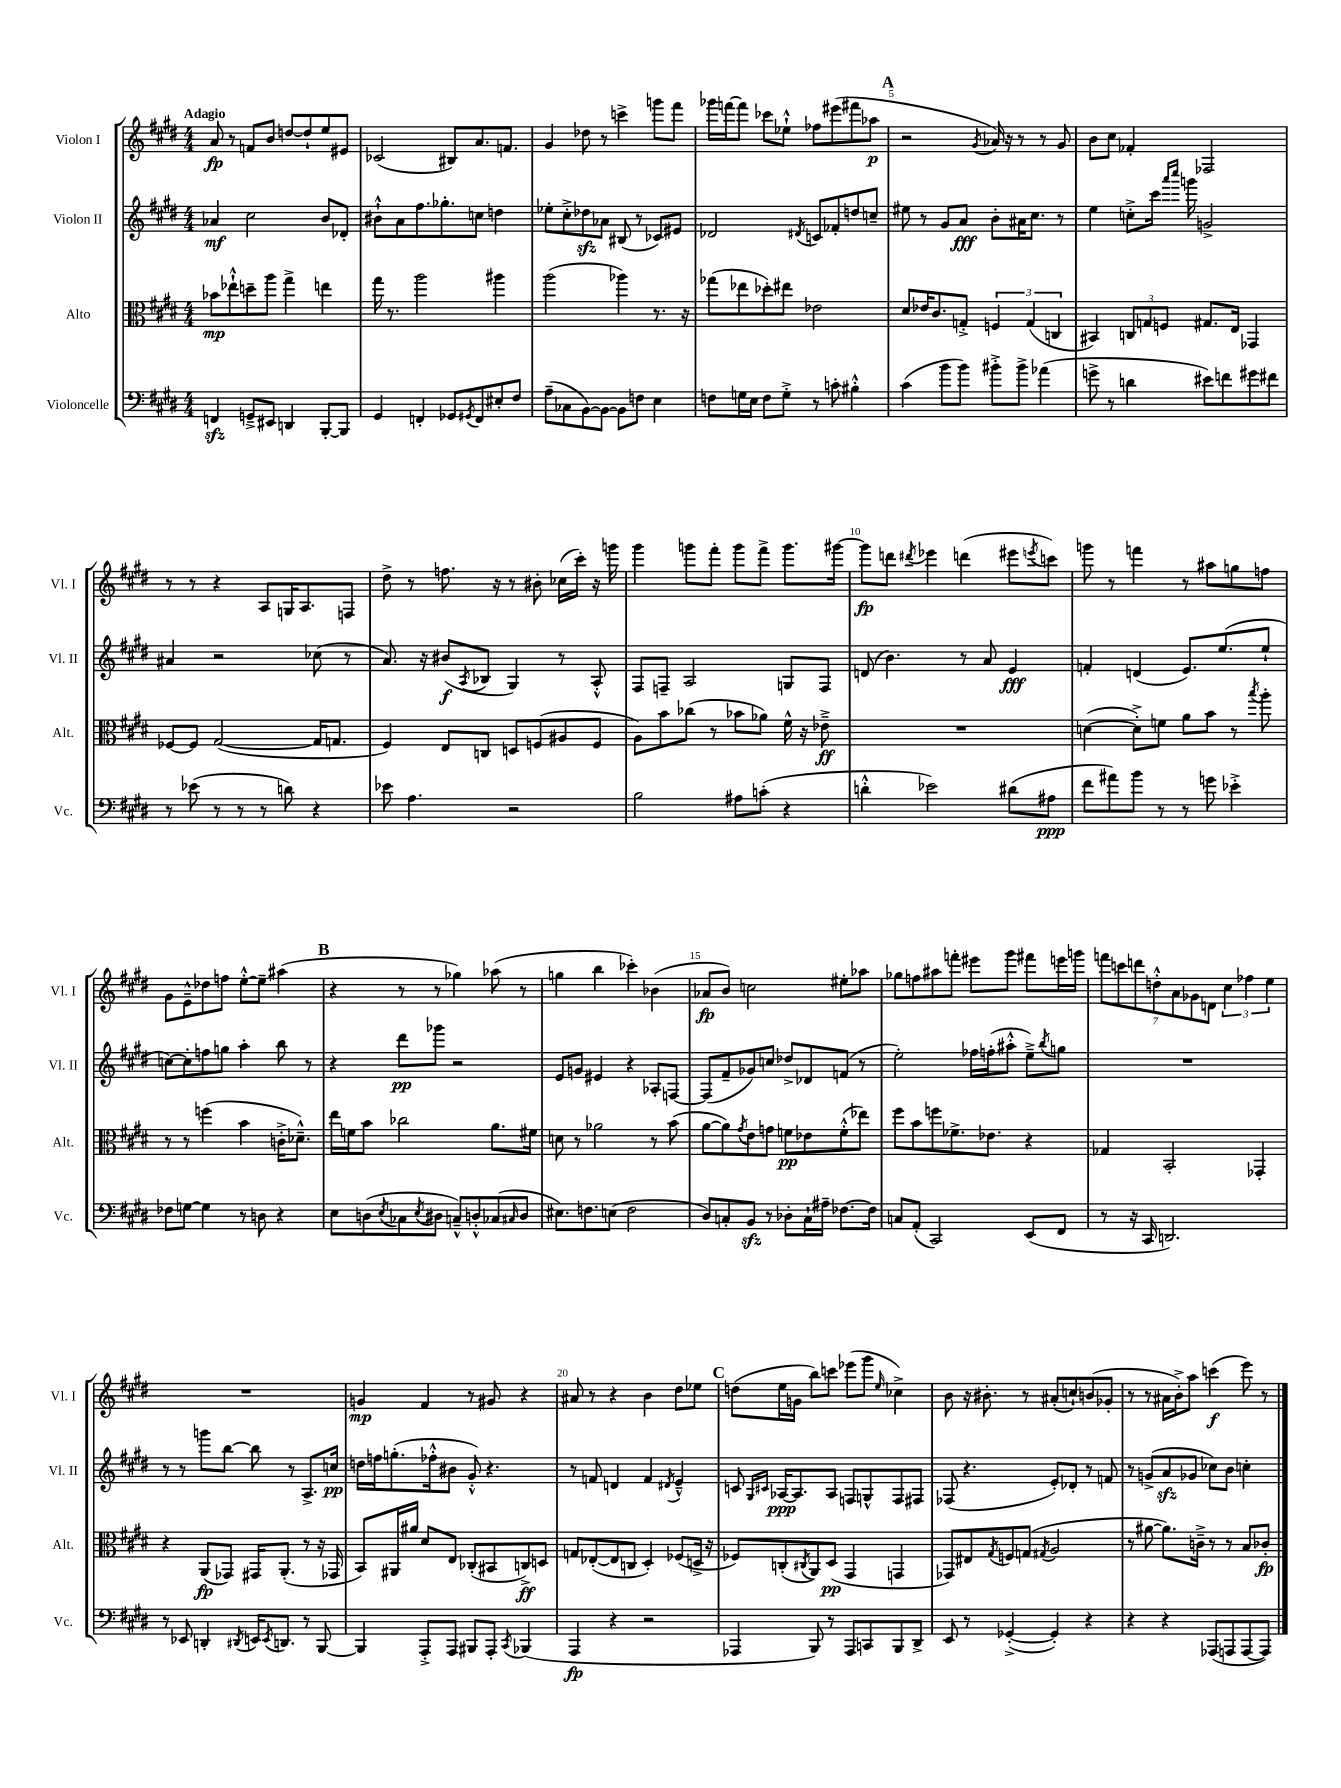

**kern	**dynam	**kern	**dynam	**kern	**dynam	**kern	**dynam
*part4	*part4	*part3	*part3	*part2	*part2	*part1	*part1
*staff4	*staff4	*staff3	*staff3	*staff2	*staff2	*staff1	*staff1
*I"Violoncelle	*	*I"Alto	*	*I"Violon II	*	*I"Violon I	*
*I'Vc.	*	*I'Alt.	*	*I'Vl. II	*	*I'Vl. I	*
*clefF4	*	*clefC3	*	*clefG2	*	*clefG2	*
*k[f#c#g#d#]	*	*k[f#c#g#d#]	*	*k[f#c#g#d#]	*	*k[f#c#g#d#]	*
*M4/4	*	*M4/4	*	*M4/4	*	*M4/4	*
=1	=1	=1	=1	=1	=1	=1	=1
!	!	!	!	!	!	!LO:TX:a:B:t=Adagio	!
4FFnzz/	.	8b-X\L	mp	4a-X/	mf	8a/	fp
.	.	8ee-X`^^\	.	.	.	8r	.
8GGn~^/L	.	8ddn~\	.	2cc#\	.	8fn/L	.
8EE#X/J	.	8aa\J	.	.	.	8b/J	.
4DDn/	.	4gg#^\	.	.	.	[8ddn/L	.
.	.	.	.	.	.	8dd`/]	.
[8BBB'/L	.	4een\	.	8b/L	.	8ee/	.
8BBB/J]	.	.	.	8d-X'/J	.	8e#X/J	.
=2	=2	=2	=2	=2	=2	=2	=2
4GG#/	.	16gg#\	.	8b#X`^^\L	.	(2c-X/	.
.	.	8.r	.	.	.	.	.
.	.	.	.	8a\	.	.	.
4FFn'/	.	2aa\	.	8.ff#\	.	.	.
.	.	.	.	8.gg-X'\	.	.	.
8GG-X/L	.	.	.	.	.	8B#X/L)	.
8qGG#X/	.	.	.	.	.	.	.
8FF/	.	.	.	8ccn\J	.	8.a/	.
8E#X'/	.	4aa#X\	.	4ddn\	.	.	.
.	.	.	.	.	.	8.fn/J	.
8F#/J	.	.	.	.	.	.	.
=3	=3	=3	=3	=3	=3	=3	=3
(8A~\L	.	(2aa\	.	8ee-X'\L	.	4g#/	.
8C-X\	.	.	.	8cc#'^\	.	.	.
[8BB\)	.	.	.	8dd-Xzz\	.	8dd-X\	.
8BB\J_	.	.	.	8a-X\J	.	8r	.
8BB\L]	.	4aa-X\)	.	(8B#X/	.	4cccn^\	.
8Fn\J	.	.	.	8r	.	.	.
4E\	.	8.r	.	8c-X/L)	.	8gggn\L	.
.	.	.	.	8e#X/J	.	8fff#\J	.
.	.	16r	.	.	.	.	.
=4	=4	=4	=4	=4	=4	=4	=4
8Fn\L	.	(8gg-X\L	.	2d-X/	.	16ggg-X\LL	.
.	.	.	.	.	.	[16fffn\J	.
16Gn\L	.	8ee-X\	.	.	.	8fff\J]	.
16E\JJ	.	.	.	.	.	.	.
8F\L	.	8dd-X'\)	.	.	.	8ccc-X\L	.
8G'^\J	.	8ee#X\J	.	.	.	8ee-X`^^\J	.
.	.	.	.	8qd#X/	.	.	.
8r	.	2e-X\	.	8cn/L	.	8ff-X\L	.
8cn'\	.	.	.	8f-X'/	.	(8eee#X\	.
4B#X'^^\	.	.	.	8ddn/	.	8fff#X\	.
.	.	.	.	8ccn~/J	.	8aa-X\J	p
!!LO:REH:place=s1:t=A
=5	=5	=5	=5	=5	=5	=5	=5
(4c#\	.	8d#/L	.	8ee#X\	.	2r	.
.	.	16e-X/K	.	8r	.	.	.
.	.	8.c#/	.	.	.	.	.
8b\L	.	.	.	8g#/L	.	.	.
8b\J)	.	8Gn'^/J	.	8a/J	fff	.	.
.	.	.	.	.	.	8qg#/	.
8b#X'^\L	.	6Fn/	.	8b'\L	.	16a-X/)	.
.	.	.	.	.	.	16r	.
8b#^\J	.	.	.	16a#X\K	.	8r	.
.	.	(6G/	.	.	.	.	.
.	.	.	.	8.cc#\J	.	.	.
(4a-X\	.	.	.	.	.	8r	.
.	.	6Cn/	.	.	.	.	.
.	.	.	.	8r	.	8g#/	.
=6	=6	=6	=6	=6	=6	=6	=6
8gn^\	.	4BB#X/)	.	4ee\	.	8b\L	.
8r	.	.	.	.	.	8cc#\J	.
4dn\	.	12Cn/L	.	8ccn'^\L	.	4f-X'/	.
.	.	12Gn/	.	.	.	.	.
.	.	.	.	16ccc#\Jk	.	.	.
.	.	12Fn/J	.	.	.	.	.
.	.	.	.	16qqaaa/LL	.	.	.
.	.	.	.	16qqcccc#/JJ	.	.	.
.	.	.	.	16gggn\	.	.	.
8e#X\L)	.	8.G#X/L	.	2gn^/	.	2F-X/	.
8fn\	.	.	.	.	.	.	.
.	.	16E/Jk	.	.	.	.	.
8g#X\	.	4GG-X/	.	.	.	.	.
8f#X\J	.	.	.	.	.	.	.
!!LO:LB:g=z
=7	=7	=7	=7	=7	=7	=7	=7
8r	.	[8F-X/L	.	4a#X/	.	8r	.
(8e-X\	.	8F-/J]	.	.	.	8r	.
8r	.	([2G#/	.	2r	.	4r	.
8r	.	.	.	.	.	.	.
8r	.	.	.	.	.	8A/L	.
8dn\)	.	.	.	.	.	16Gn/K	.
.	.	.	.	.	.	8.A/	.
4r	.	16G#/KL]	.	(8cc-X\	.	.	.
.	.	8.Gn/J	.	.	.	.	.
.	.	.	.	8r	.	8Fn/J	.
=8	=8	=8	=8	=8	=8	=8	=8
8e-X\	.	4F#/)	.	8.a/)	.	8dd#^\	.
4.A\	.	.	.	.	.	8r	.
.	.	.	.	16r	.	.	.
.	.	8E/L	.	(8b#X/L	f	8.ffn\	.
.	.	.	.	8qA/	.	.	.
.	.	8Cn/J	.	8B-X/J	.	.	.
.	.	.	.	.	.	16r	.
2r	.	8Dn/L	.	4G#/)	.	8r	.
.	.	(8Fn/	.	.	.	8b#X'\	.
.	.	8A#X/	.	8r	.	(16cc-X\LL	.
.	.	.	.	.	.	16ccc#'\JJ)	.
.	.	8F/J	.	8A'^^/	.	16r	.
.	.	.	.	.	.	16gggn\	.
=9	=9	=9	=9	=9	=9	=9	=9
2B\	.	8A\L)	.	8F#/L	.	4ggg#\	.
.	.	8b\	.	8Fn~/J	.	.	.
.	.	(8cc-X\J	.	2A/	.	8gggn\L	.
.	.	8r	.	.	.	8fff#'\J	.
8A#X\L	.	8b-X\L	.	.	.	8ggg\L	.
(8cn'\J	.	8a-X\J)	.	.	.	8fff#^\J	.
4r	.	16f#^^\	.	8Gn/L	.	8.ggg\L	.
.	.	16r	.	.	.	.	.
.	.	8e-X~^\	ff	8F/J	.	.	.
.	.	.	.	.	.	[16ggg#X\Jk	.
=10	=10	=10	=10	=10	=10	=10	=10
4dn'^^\	.	1r	.	(8dn/	.	8ggg#\L]	fp
.	.	.	.	4.b\)	.	8dddn\J	.
.	.	.	.	.	.	8qddd#X/	.
2e-X\)	.	.	.	.	.	4eee-X\	.
.	.	.	.	8r	.	(4dddn\	.
.	.	.	.	8a/	.	.	.
(8d#X\L	.	.	.	4e/	fff	8eee#X\L	.
.	.	.	.	.	.	8qeeen/	.
8A#X\J	ppp	.	.	.	.	8cccn\J)	.
=11	=11	=11	=11	=11	=11	=11	=11
8f#\L	.	([4dn\	.	4fn'/	.	8gggn\	.
8a#X\)	.	.	.	.	.	8r	.
8b\J	.	8d'^\L])	.	(4dn/	.	4fffn\	.
8r	.	8fn\J	.	.	.	.	.
8r	.	8a\L	.	8.e/L)	.	8r	.
8gn\	.	8b\J	.	.	.	8aa#X\L	.
.	.	.	.	(8.ee/	.	.	.
4e-X'^\	.	8r	.	.	.	8ggn\	.
.	.	8qbb/	.	.	.	.	.
.	.	8aa'\	.	8ee`/J	.	8ffn\J	.
!!LO:LB:g=z
=12	=12	=12	=12	=12	=12	=12	=12
8F-X\L	.	8r	.	[8ccn\L)	.	8g#\L	.
[8Gn\J	.	8r	.	8cc'\]	.	8e~^^\	.
4G\]	.	(4ffn\	.	8ffn\	.	8dd-X\	.
.	.	.	.	8ggn\J	.	8ffn\J	.
8r	.	4b\	.	4aa'\	.	[8ee'^^\L	.
8Dn\	.	.	.	.	.	8ee~\J]	.
4r	.	16cn'^\KL	.	8bb\	.	(4aa#X\	.
.	.	8.d-X~^^\J)	.	.	.	.	.
.	.	.	.	8r	.	.	.
!!LO:REH:place=s1:t=B
=13	=13	=13	=13	=13	=13	=13	=13
8E\L	.	16ee\LL	.	4r	.	4r	.
.	.	16fn\J	.	.	.	.	.
(8Dn\	.	8b\J	.	.	.	.	.
8qE/	.	.	.	.	.	.	.
8C-X\	.	2cc-X\	.	8ddd#\L	pp	8r	.
8qE/	.	.	.	.	.	.	.
8D#X\J	.	.	.	8ggg-X\J	.	8r	.
8Cn~^^/L)	.	.	.	2r	.	4gg-X\)	.
8Dn'^^/	.	.	.	.	.	.	.
(8C-X/	.	8.a\L	.	.	.	(8aa-X\	.
16qqC#X/	.	.	.	.	.	.	.
8D/J	.	.	.	.	.	8r	.
.	.	16f#X\Jk	.	.	.	.	.
=14	=14	=14	=14	=14	=14	=14	=14
8.E#X\L)	.	8dn\	.	8e/L	.	4ggn\	.
.	.	8r	.	8gn/J	.	.	.
8.Fn\	.	.	.	.	.	.	.
.	.	2a-X\	.	4e#X/	.	4bb\	.
(8En\J	.	.	.	.	.	.	.
2F\	.	.	.	4r	.	4ccc-X'\)	.
.	.	8r	.	8A-X'/L	.	(4b-X\	.
.	.	(8b\	.	[8Fn/J	.	.	.
=15	=15	=15	=15	=15	=15	=15	=15
8D#/L)	.	[8a\L	.	(8F/L]	.	8a-X/L	fp
8Cn'/	.	8a\])	.	8f#~/	.	8b/J)	.
.	.	8qg#/	.	.	.	.	.
8BBzz/J	.	8e\	.	8g-X/)	.	2ccn\	.
8r	.	8gn\J	.	8ccn/J	.	.	.
8D-X'\L	.	8fn\L	pp	8dd-X^/L	.	.	.
16C`\L	.	8e-X\	.	8d-X/	.	.	.
16A#X~\JJ	.	.	.	.	.	.	.
[8.F-X\L	.	(8f'^^\	.	(8fn/J	.	8ee#X'\L	.
.	.	8ee-X\J)	.	8r	.	8aa-X\J	.
16F-\Jk]	.	.	.	.	.	.	.
=16	=16	=16	=16	=16	=16	=16	=16
8Cn/L	.	8ff#\L	.	2ee'\)	.	8gg-X\L	.
(8AA'/J	.	8b\	.	.	.	8ffn\	.
2CC#/)	.	8ffn\	.	.	.	8aa#X\	.
.	.	8.f-X^\	.	.	.	8fffn'\J	.
.	.	.	.	16ff-X\LL	.	8eee#X\L	.
.	.	8.e-X\J	.	(16ffn'\J	.	.	.
.	.	.	.	8aa#X'^^\J	.	8ggg#\J	.
(8EE/L	.	4r	.	8ee~^\L)	.	8fff#X\L	.
.	.	.	.	8qbb/	.	.	.
8FF#/J	.	.	.	8ggn\J	.	16eeen\L	.
.	.	.	.	.	.	16gggn\JJ	.
=17	=17	=17	=17	=17	=17	=17	=17
8r	.	4G-X/	.	1r	.	14fffn\L	.
.	.	.	.	.	.	14cccn\	.
16r	.	.	.	.	.	.	.
.	.	.	.	.	.	14dddn\	.
16CC#/	.	.	.	.	.	.	.
.	.	.	.	.	.	14ddn'^^\	.
2.DDn/)	.	2BB'/	.	.	.	.	.
.	.	.	.	.	.	14a\	.
.	.	.	.	.	.	14g-X\	.
.	.	.	.	.	.	14dn\J	.
.	.	.	.	.	.	6cc#\	.
.	.	.	.	.	.	6ff-X\	.
.	.	4GG-X'/	.	.	.	.	.
.	.	.	.	.	.	6ee\	.
!!LO:LB:g=z
=18	=18	=18	=18	=18	=18	=18	=18
8r	.	4r	.	8r	.	1r	.
8EE-X/	.	.	.	8r	.	.	.
4DDn'/	.	(8AA/L	fp	8gggn\L	.	.	.
.	.	8GG-X/J)	.	[8bb\J	.	.	.
8qDD#X/	.	.	.	.	.	.	.
16EEn/KL	.	16GG#X/KL	.	8bb\]	.	.	.
8qEE/	.	.	.	.	.	.	.
8.DDn/J	.	(8.AA'/J	.	.	.	.	.
.	.	.	.	8r	.	.	.
8r	.	8r	.	8.A^/L	.	.	.
[8BBB/	.	16r	.	.	.	.	.
.	.	16GG-X/	.	16ccn/Jk	pp	.	.
=19	=19	=19	=19	=19	=19	=19	=19
4BBB/]	.	8BB/L)	.	16ddn\LL	.	4gn/	mp
.	.	.	.	16ffn\J	.	.	.
.	.	16AA#X/L	.	(8.ggn'\	.	.	.
.	.	16a#X/JJ	.	.	.	.	.
8AAA'^/L	.	8d#/L	.	.	.	4f#/	.
.	.	.	.	16ff-X'^^\k	.	.	.
8AAA/J	.	8E/J	.	8b#X\J	.	.	.
8BBB#X/L	.	(8C-X'/L	.	8g#'^^/)	.	8r	.
8AAA'/J	.	8BB#X/	.	4.r	.	8g#X/	.
8qCC#/	.	.	.	.	.	.	.
(4BBB-X/	.	8Cn^/)	ff	.	.	4r	.
.	.	8Dn/J	.	.	.	.	.
=20	=20	=20	=20	=20	=20	=20	=20
4AAA/	fp	8Gn/L	.	8r	.	8a#X/	.
.	.	([8E-X'/	.	8fn/	.	8r	.
4r	.	8E-/]	.	4dn/	.	4r	.
.	.	8Cn/J	.	.	.	.	.
2r	.	4D#'/)	.	4f/	.	4b\	.
.	.	.	.	8qd#X/	.	.	.
.	.	(8F-X/L	.	4e~^^/	.	8dd#\L	.
.	.	16Dn^/Jk	.	.	.	8ee-X\J	.
.	.	16r	.	.	.	.	.
!!LO:REH:place=s1:t=C
=21	=21	=21	=21	=21	=21	=21	=21
4AAA-X/	.	8F-X/L)	.	8cn/	.	(8ddn\L	.
.	.	.	.	16qqG#/LL	.	.	.
.	.	.	.	16qqc#X/JJ	.	.	.
.	.	(8Cn'/	.	[16A-X/KL	ppp	16ee\L	.
.	.	.	.	8.A-/]	.	16gn\JJ	.
.	.	8qC#X/	.	.	.	.	.
8BBB/)	.	8AA/)	.	.	.	8bb\L)	.
8r	.	(8D#/J	pp	8A-/J	.	8cccn\J	.
8AAA-/L	.	4GG#/	.	8Fn/L	.	(8eee-X\L	.
8CCn/	.	.	.	8Gn^^/	.	8ggg#\J	.
.	.	.	.	.	.	16qqee/	.
8BBB/	.	4GGn/	.	8F/	.	4cc-X^\)	.
8DD#^/J	.	.	.	8F#X/J	.	.	.
=22	=22	=22	=22	=22	=22	=22	=22
8EE/	.	8GG-X/L)	.	(8F-X/	.	8b\	.
8r	.	8E#X/	.	4.r	.	16r	.
.	.	.	.	.	.	8.b#X'\	.
.	.	8qG#/	.	.	.	.	.
([4GG-X'^/	.	8Fn/	.	.	.	.	.
.	.	(8Gn/J	.	.	.	8r	.
.	.	8qG#X/	.	.	.	.	.
4GG-'/])	.	2A/	.	8e'/L)	.	(8a#X'/L	.
.	.	.	.	8d-X'/J	.	8ccn`/)	.
4r	.	.	.	8r	.	(8bn/	.
.	.	.	.	8fn/	.	8g-X'/J	.
=23	=23	=23	=23	=23	=23	=23	=23
4r	.	8r	.	8r	.	8r	.
.	.	[8a#X\	.	(8gn^/L	.	8r	.
4r	.	8.a#\L])	.	8azz/	.	16a#X\LL	.
.	.	.	.	.	.	16b'^\J)	.
.	.	.	.	8g-X/J	.	8aa\J	.
.	.	16cn~^\Jk	.	.	.	.	.
(8AAA-X/L	.	8r	.	8cc-X\L)	.	(4cccn\	f
8AAAn/	.	8r	.	8b\J	.	.	.
[8AAA/	.	8B/L	.	4ccn'\	.	8eee\)	.
8AAA/J])	.	8c-X'/J	fp	.	.	8r	.
==	==	==	==	==	==	==	==
*-	*-	*-	*-	*-	*-	*-	*-
